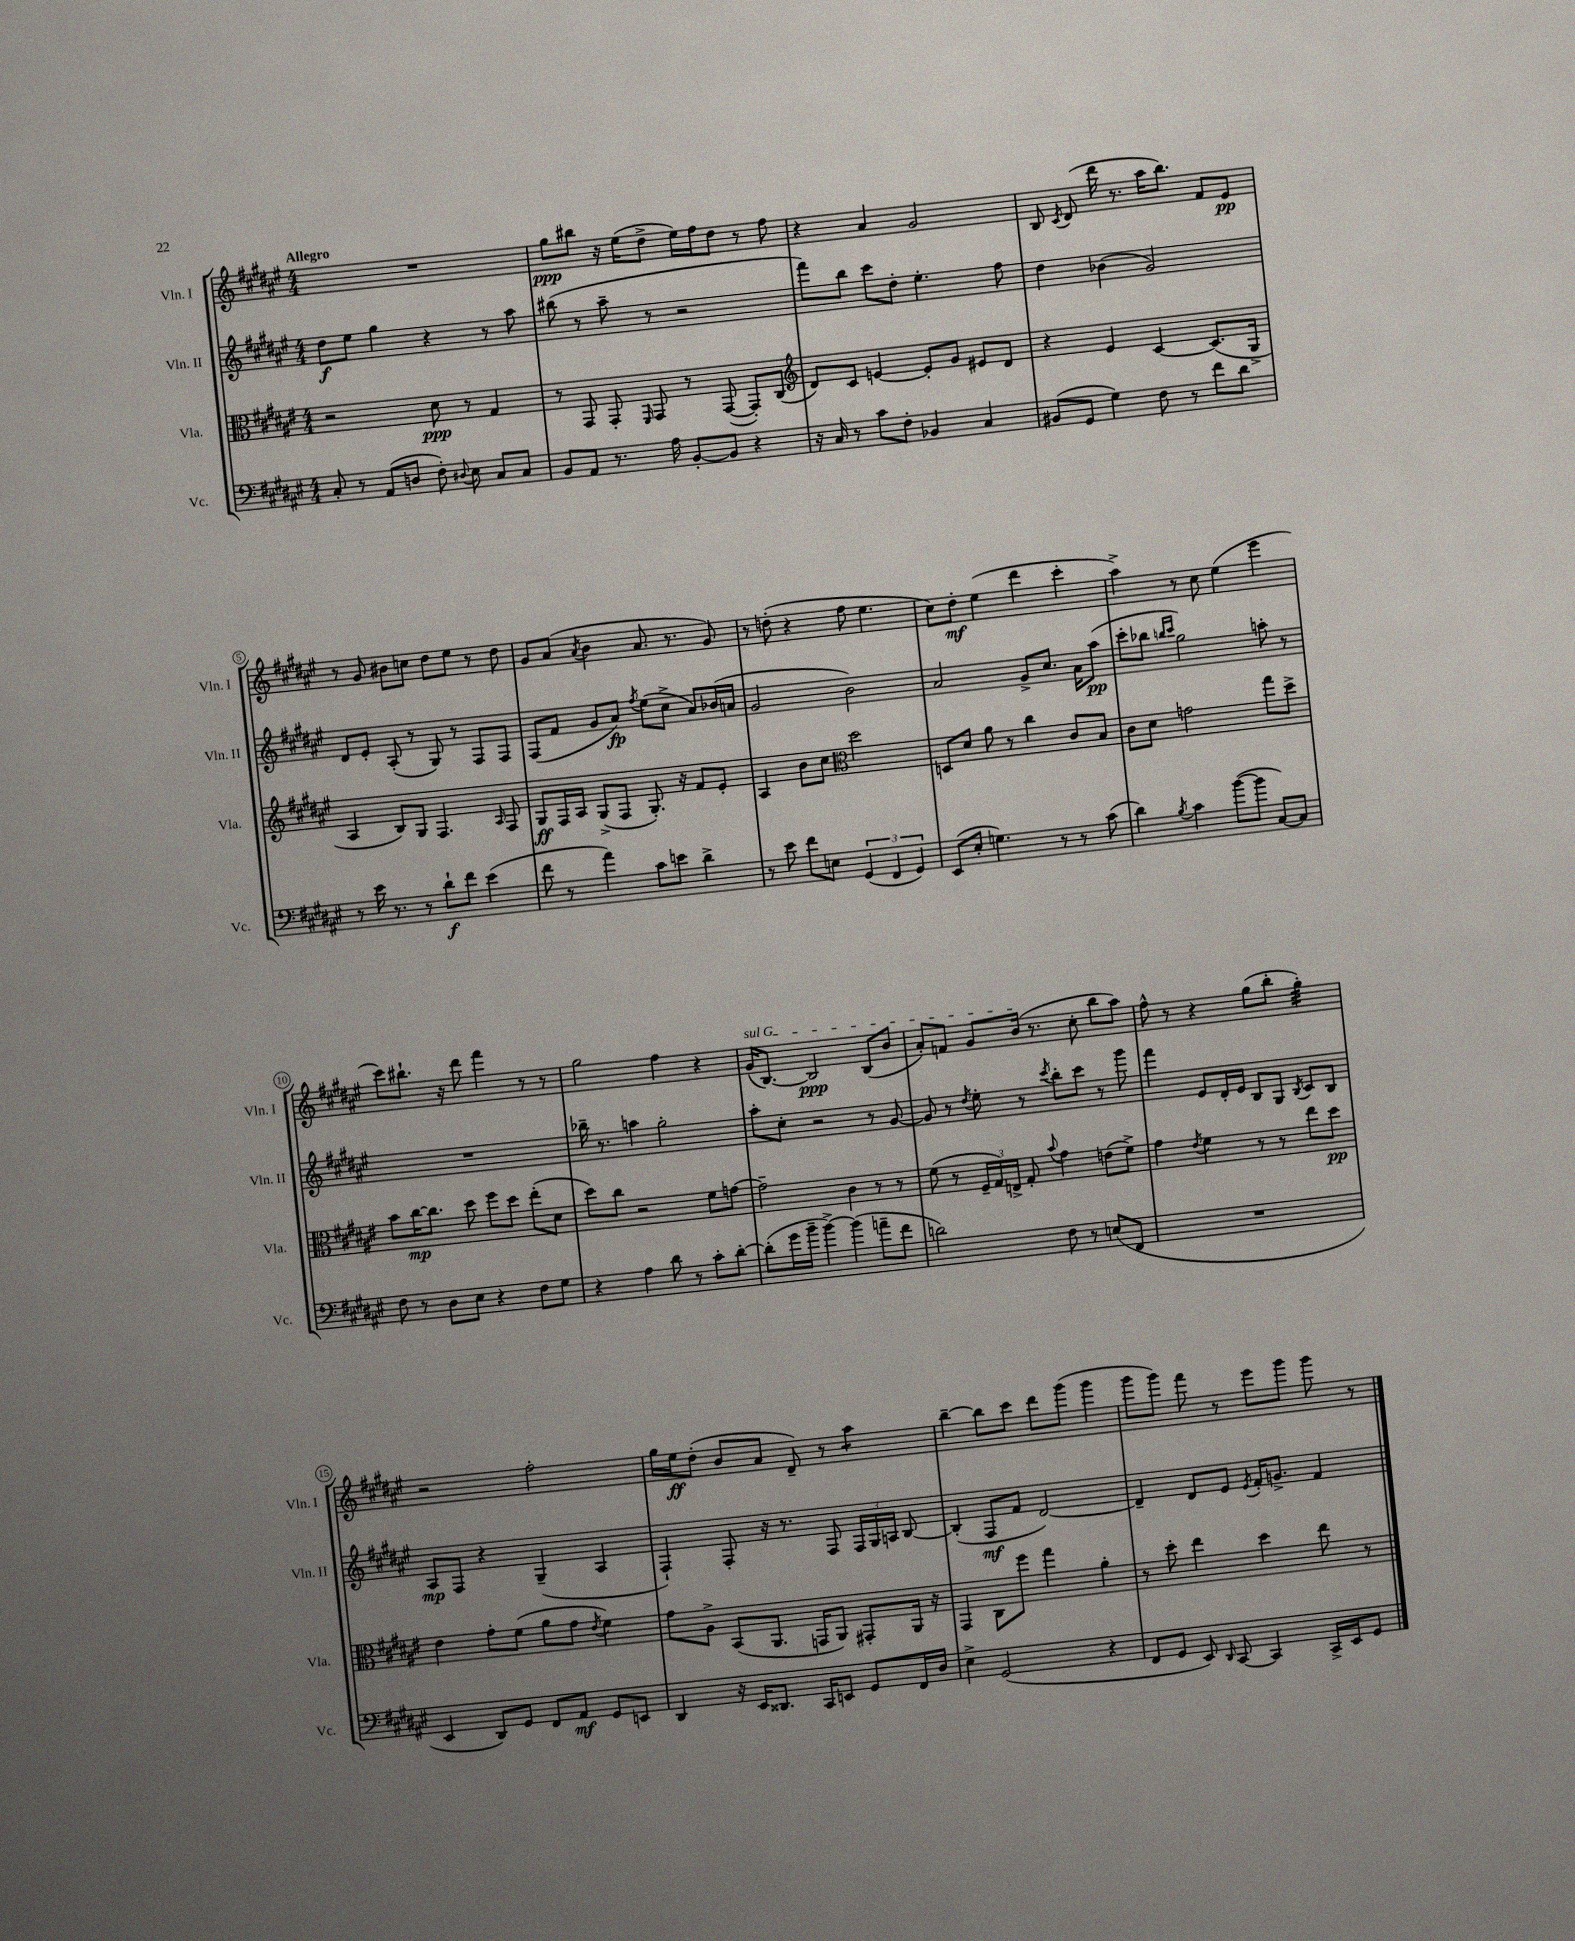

**kern	**kern	**kern	**kern
*staff4	*staff3	*staff2	*staff1
*clefF4	*clefC3	*clefG2	*clefG2
*k[f#c#g#d#a#e#]	*k[f#c#g#d#a#e#]	*k[f#c#g#d#a#e#]	*k[f#c#g#d#a#e#]
*M4/4	*M4/4	*M4/4	*M4/4
8C#'	2r	8dd#	1r
8r	.	8ee#	.
(8AA#	.	4gg#	.
8D	.	.	.
8F#')	8d#	4r	.
8qqD#	.	.	.
8E#	8r	.	.
8C#	4G#	8r	.
8C#	.	8aa#	.
=	=	=	=
8BB	8r	(8bb#	8gg#
8AA#	8GG#	8r	8bb#
8.r	8GG#'	8aa#~	16r
.	.	.	(16ee#
.	16qqFF#	.	.
.	8GG#	8r	8dd#^
16A#	.	.	.
[8BB'	8r	2r	16ee#)
.	.	.	16ff#
8BB]	([8GG#	.	8dd#
4r	8GG#'])	.	8r
.	(8C#	.	8ff#
=	=	=	=
*	*clefG2	*	*
16r	8d#)	8fff#)	4r
16C#	.	.	.
8r	8c#	8bb	.
8c#	[4e	8ccc#	4a#
8F#'	.	8dd#'	.
4BB-	8e']	4.ee#'	2g#
.	8g#	.	.
4C#	8e#	.	.
.	8d#	8ff#	.
=	=	=	=
(8BB#	4r	4dd#	8B
.	.	.	8qc#
8GG#	.	.	(8d#
4G#)	4e#	(4b-	16ddd#
.	.	.	8.r
8F#	[4c#	2g#)	16aa#
.	.	.	8.bb)
8r	.	.	.
8f#	(8.c#]	.	8f#
8d#	.	.	8e#
.	16G#^	.	.
=	=	=	=
8r	4A#	8d#	8r
16e#	.	8e#'	8g#
8.r	.	.	.
.	8B)	(8A#'	8b#
8r	8G#	8r	8cc
8d#`	4.F#	8G#)	8dd#
8f#	.	8r	8ee#
(4e#	.	8F#	8r
.	16qqA#	.	.
.	8F#	8F#	8dd#
=	=	=	=
8f#	8G#	(8F#	8g#
8r	16F#	8f#	(8a#
.	16A#	.	.
.	.	.	8qa#
4a#)	(8G#^	8g#	4b
.	8F#	8a#)	.
.	.	8qff#	.
8c#	8.G#')	(8ee#	8.a#
8e	.	8cc#^	.
.	16r	.	8.r
4d#^	8f#	8a#)	.
.	8e#'	(16b-	8g#)
.	.	16a	.
=	=	=	=
8r	4A#	2g#	8r
8e#	.	.	(8dd'
8f#	8b	.	4r
8E	8cc#	.	.
*	*clefC3	*	*
(6GG#	2dd#	2b)	8ff#
.	.	.	4.ee#
6FF#	.	.	.
6GG#)	.	.	.
=	=	=	=
(8EE#	8D	2a#	8cc#)
8E#'	8d#	.	8dd#'
4.G)	8a#	.	(4ee#
.	8r	.	.
.	4cc#	8g#^	4ddd#
8r	.	8.cc#	.
8r	8c#	.	4ccc#'
.	.	16a#	.
(8c#	8B	(8aa#	.
=	=	=	=
4d#)	8c#	8ccc#'	4aa#^)
.	8d#	8bb-	.
.	.	16qqbb	.
8qB	.	16qqccc#	.
4c#	2g	2gg#)	8r
.	.	.	8cc#
([8b	.	.	(4ee#
8b]	.	.	.
[8C#)	8gg#	8aa'	4eee#
8C#]	8dd#^	8r	.
=	=	=	=
8F#	8b	1r	8ccc#)
8r	[16cc#	.	8.bb#`
.	8.cc#]	.	.
8D#	.	.	.
.	.	.	16r
8E#	8dd#	.	8ddd#
4r	8ff#	.	4fff#
.	8dd#	.	.
8F#	(8ee#'	.	8r
8G#	8d#	.	8r
=	=	=	=
4r	8dd#)	16bb-~	2gg#
.	.	8.r	.
.	8cc#	.	.
4A#	2r	4aa	.
8d#	.	2gg#'	4ff#
8r	.	.	.
8c#'	8f#	.	4r
[8d#'	[8g	.	.
=	=	=	=
(8d#']	2g~]	8aa#'	(16g#
.	.	.	[8.B)
16g#	.	8cc#'	.
16b~	.	.	.
[4b^)	.	2r	2B]
(4b]	4c#	.	.
8a~	8r	8r	(8B
8f#	8r	[8g#	8b
=	=	=	=
2d)	(8f#	8g#]	8a#')
.	8r	8r	8f
.	.	8qdd#	.
.	24F#~	8ee#'	8g#
.	24G#)	.	.
.	24E^	.	.
.	8G#'	8r	(16b
.	.	.	8.r
.	8qqb	8qccc#	.
8F#	4g#	8bb'	.
8r	.	8ccc#	8cc#'
(8E	(8e	8r	8bb
8FF#	8f#^)	8ggg#	8aa#)
=	=	=	=
1r	4g#	4fff#	8ff#^^
.	.	.	8r
.	8qe#	.	.
.	4f#	8e#	4r
.	.	16d#'	.
.	.	16e#	.
.	8r	8B	(8gg#
.	8r	8G#	8bb'
.	.	8qB	.
.	8ee#	8c#	4gg#')
.	8dd#	8B	.
=	=	=	=
4EE#	4e#	8A#	2r
.	.	8F#	.
8DD#)	8g#'	4r	.
8GG#	(8f#	.	.
8FF#	8a#	(4G#~	2ff#'
8AA#	8g#	.	.
.	8qe#	.	.
8GG#	4f#)	4A#	.
8EE	.	.	.
=	=	=	=
4DD#	8g#	4F#`)	16gg#
.	.	.	16ee#
.	8A#^	.	(8dd#'
16r	(8BB	8F#'	8b
16EE#	.	.	.
8.DD##	8.AA#	16r	8a#
.	.	8.r	.
.	.	.	8d#~)
16CC#	16GG	.	.
8EE	8AA#)	8F#	8r
8GG#	8GG#'	24F#	4aa#
.	.	24G#	.
.	.	24A	.
16FF#	16AA#	[8B	.
16D#	16r	.	.
=	=	=	=
4E#^	4GG#	(4B']	[4bb~
(2GG#	8C#	8F#	8bb]
.	8ff#	8f#	8ccc#
.	4gg#	[2d#)	8ddd#
.	.	.	(8ggg#
4r	4a#'	.	4ggg#
=	=	=	=
8FF#	8r	4d#~]	8ggg#
8GG#	8dd#'	.	8ggg#)
8EE#)	4ee#	8d#	8fff#
16qqDD#	.	.	.
[8CC#	.	8e#	8r
.	.	8qe#	.
4CC#]	4dd#	16f#'	8eee#
.	.	8.g^	.
.	.	.	8ggg#
16CC#^	8ee#	4f#	8ggg#
16EE#	.	.	.
8GG#	8r	.	8r
==	==	==	==
*-	*-	*-	*-
